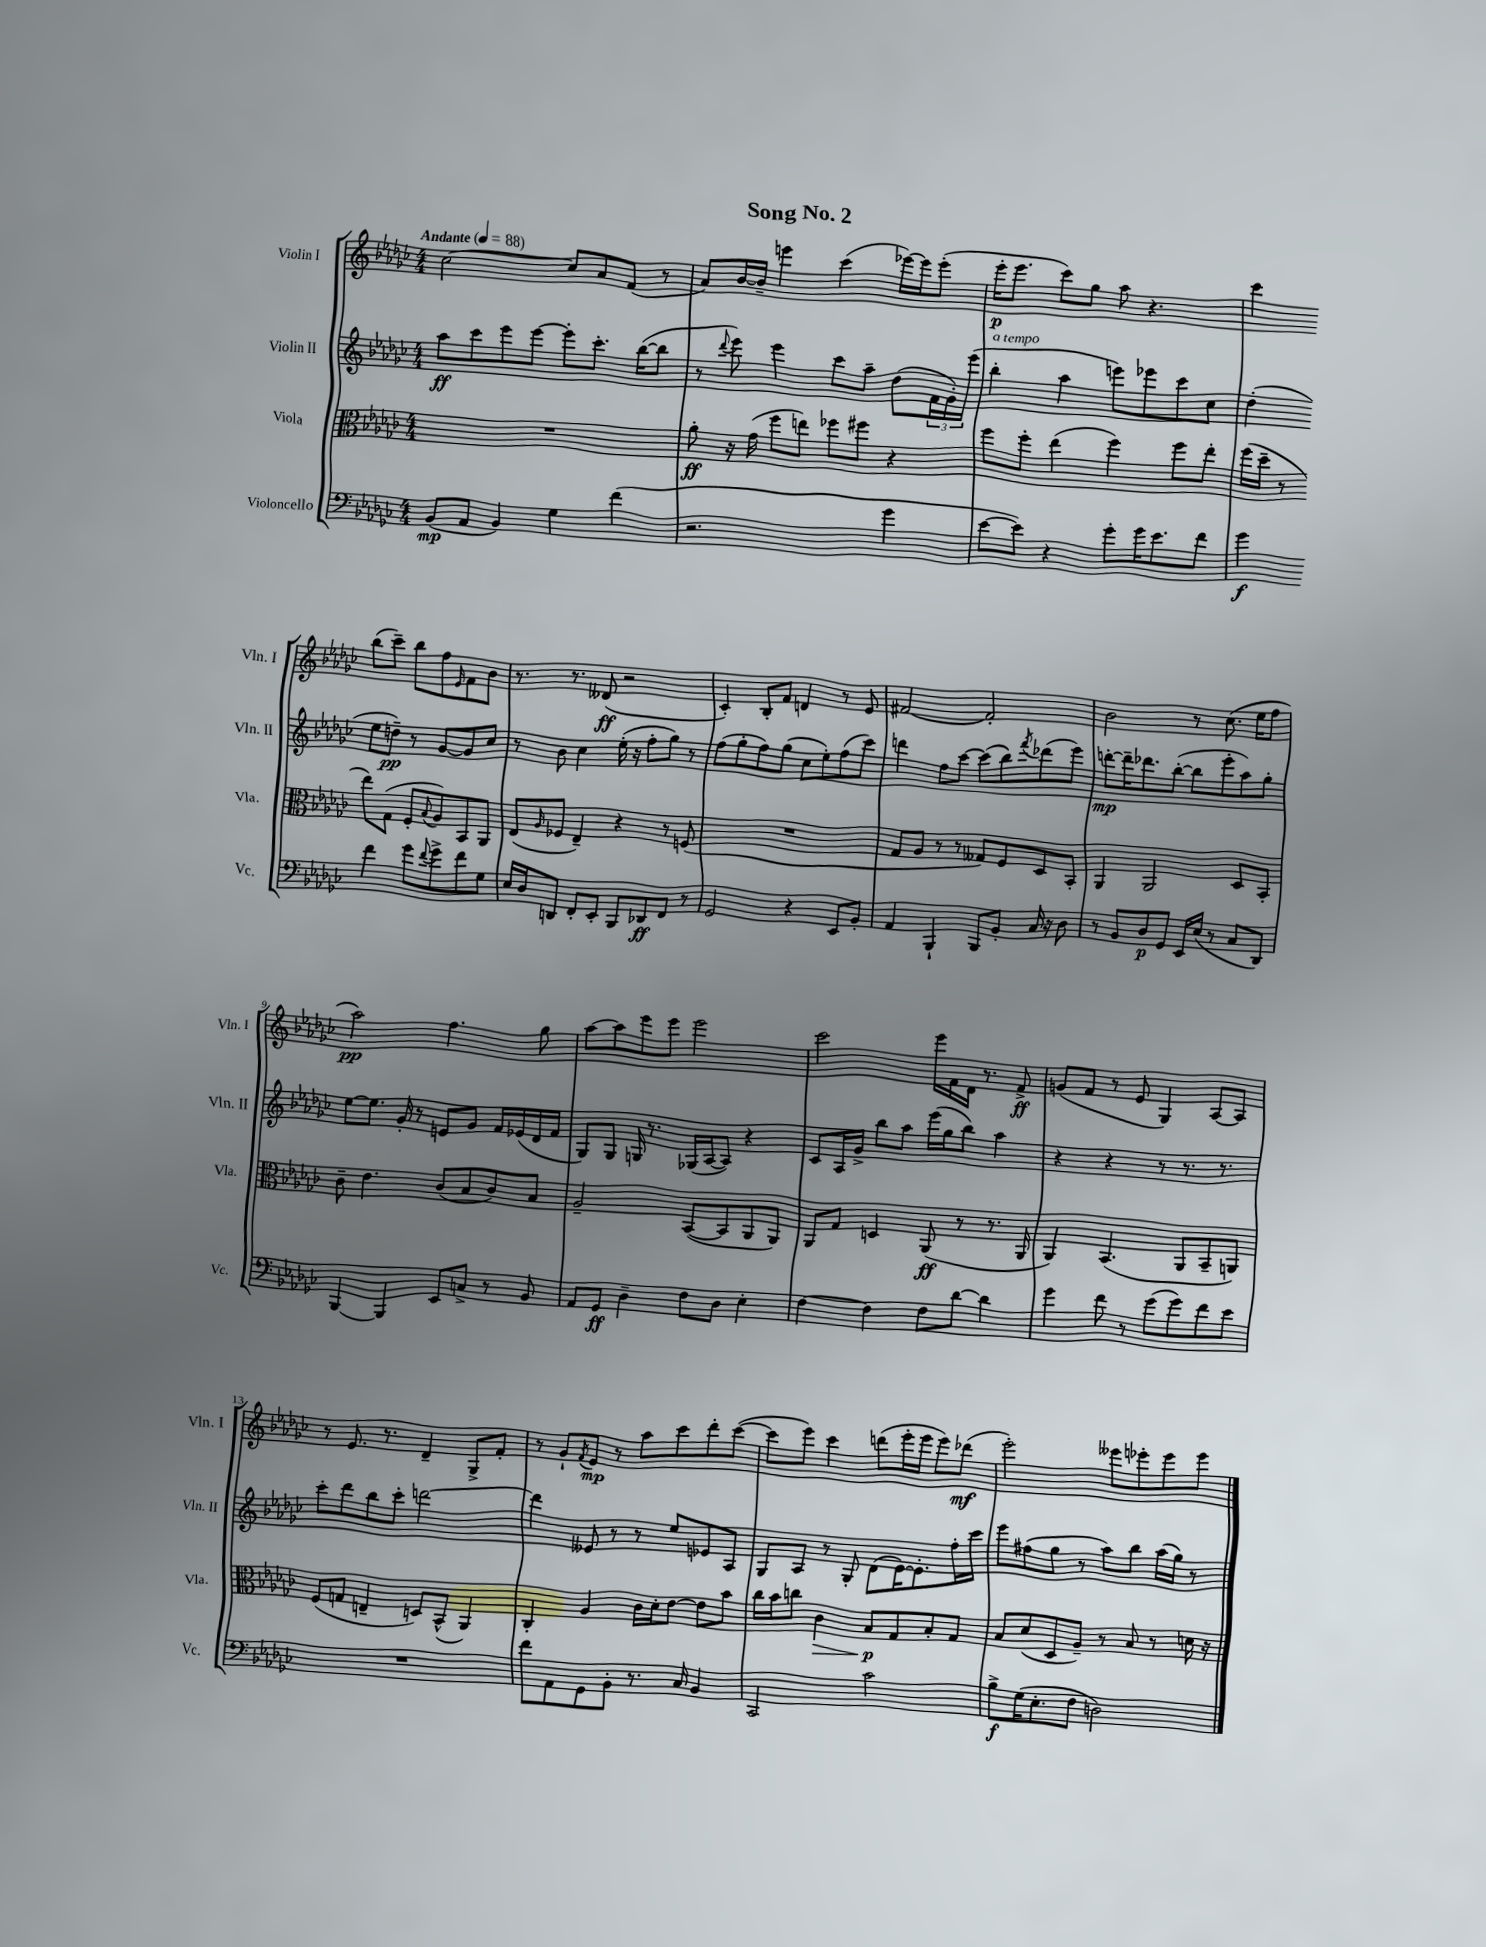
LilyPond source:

\header { title = "Song No. 2" }
<<
\new StaffGroup <<
\new Staff = "s0" \with { instrumentName = "Violin I" shortInstrumentName = "Vln. I" } {
    \clef treble \key ges \major \numericTimeSignature \time 4/4 \tempo "Andante" 4 = 88
    ces''2~ ces''8 aes'8 f'8( r8 |
    aes'8) bes'16~ bes'16-- e'''4 ces'''4( ees'''16~) ees'''16 ees'''8-.( |
    ees'''16-.\p ees'''8. ces'''8) ges''8 aes''8 r4. |
    ces'''4 bes''8( ces'''8--) bes''8 f''8 \grace { ees'16 } f'8 bes'8 |
    r8. r8. deses'8\ff( r2 |
    ces'4-.) bes8-. f'8 d'4 r8 ees'8 |
    fis'2~ fis'2-. |
    bes'2 r8 ces''8.( ees''16 f''8 |
    aes''2\pp) f''4. ges''8 |
    aes''8~ aes''8 ees'''8 ees'''8 ees'''2 |
    ces'''2 ees'''16 f'16 des'16 r8. f'8->\ff |
    g'8( f'8 r8 ees'8 ges4) aes8~ aes8 |
    r8 ees'8. r8. des'4-- ges8-> f'8-. |
    r8 ges'8-! \acciaccatura { f'8 } ees'8\mp r8 aes''8 ces'''8 des'''8-. ces'''8~( |
    ces'''8 ees'''8) ces'''4 d'''8( ees'''16-. ees'''16 ees'''8) des'''8\mf( |
    ees'''2-.) eeses'''8 ees'''8-. ees'''8 ees'''8 \bar "|." |
}
\new Staff = "s1" \with { instrumentName = "Violin II" shortInstrumentName = "Vln. II" } {
    \clef treble \key ges \major \numericTimeSignature \time 4/4
    aes''8\ff ces'''8 ees'''8 ees'''8~ ees'''8-. ces'''8.-. bes''16~( bes''8 |
    r8 \appoggiatura { des'''8 } ees'''8) ees'''4 ces'''8 aes''8-- des''8( \tuplet 3/2 { f'16 ges'16-.) ees'''16( } |
    bes''4-.^\markup { \italic "a tempo" } aes''4 e'''8) ees'''8 ces'''8 ces''8 |
    des''4-.( ees''8 d''8--\pp) r8 ges'8~ ges'8 ces''8 |
    r8 bes'8 ces''4 ees''16-.( r16 f''8-. ges''8) r8 |
    f''8( ges''8-. f''8) ges''8( ces''8 ees''8-.) f''8( ces'''8) |
    d'''4 f''8 ces'''8~ ces'''8( bes''8) \acciaccatura { f'''8 } des'''8( ees'''8) |
    d'''8~-.\mp d'''16-- des'''8. bes''8~-.( bes''8 ees'''8-. aes''8) ges''8-. |
    ees''8~ ees''8. ges'16-. r8 e'8 ges'8 f'16 ees'16( des'16 f'16 |
    ges8) ges8 g16 r8. ges16( aes16~ aes8) r4 |
    ces'8 aes16 ges'16-> bes''8 aes''8 ees'''16( ges''16 bes''8) aes''4 |
    r4 r4 r8 r8. r8. |
    ces'''8-. des'''8 bes''8 ces'''8-. d'''2~ |
    d'''4 eeses'8 r8 r8 ees''8 ees'8 aes8 |
    ges8 aes8 r8 ges8-. des'8( ees'16~) ees'8.-. f''16-. ces'''16 |
    ees'''8 fis''8( ges''8 r8 aes''8) bes''8 aes''16( ges''16) r8 \bar "|." |
}
\new Staff = "s2" \with { instrumentName = "Viola" shortInstrumentName = "Vla." } {
    \clef alto \key ges \major \numericTimeSignature \time 4/4
    R1 |
    aes'8-.\ff r16 ges'16( f''8 e''8) fes''8 fis''8 r4 |
    f''8 f''8-. ees''4( f''4) f''8 ees''8-. |
    f''16( des''16-- r8 ees''8) ges8( f8-. \appoggiatura { bes8 } aes8) bes,8 aes,8 |
    ees8( \grace { aes16 } fes8 ees4--) r4 r8 f8( |
    R1 |
    ges8 aes8 r8 r8 geses8) f8 des8 bes,8-. |
    aes,4 aes,2 des8 bes,8-. |
    ces'8-- ees'4. ces'8( bes8 ces'8) bes8 |
    aes2-- bes,8~( bes,8 aes,8 aes,8) |
    aes,8 ges8 d4 aes,8\ff( r8 r8. aes,16 |
    aes,4) bes,4.( aes,8 bes,8-- a,8) |
    f8( g8 e4-- d8) bes,8-^( aes,4) |
    ces4-. aes4 ces'16 des'16-. ees'8~ ees'8 bes'8 |
    ces''16 bes'16 c''8 ces'4\> bes8\p\! ges8 bes8-. ges8 |
    bes8 des'8( des8 aes8--) r8 bes8 r8 d'16 r16 \bar "|." |
}
\new Staff = "s3" \with { instrumentName = "Violoncello" shortInstrumentName = "Vc." } {
    \clef bass \key ges \major \numericTimeSignature \time 4/4
    bes,8\mp( aes,8 bes,4) ges4 f'4( |
    r2. ges'4 |
    ees'8~ ees'8) r4 ges'8-. ges'16 ees'8. f'8 |
    ges'4\f f'4 ges'8 \appoggiatura { f'8 } ges'8-> f'8 ges8 |
    ees16 des16 d,8 f,8-. ees,8-. bes,,8 des,8\ff f,8 r8 |
    ges,2 r4 ees,8 bes,8-. |
    aes,4 bes,,4-! bes,,8 bes,8-. ces16 r16 des8 |
    r8 bes,8 des8\p ges,8 ees,16 ees16( r8 ces8 des,8) |
    bes,,4~ bes,,4 ees,8 c8-> r8 bes,8 |
    aes,8 ges,8\ff des4-- f8 des8 ees4-. |
    f4~ f4 f8 des'8~ des'4 |
    ges'4 f'8 r8 ges'8( ges'8) f'8 ees'8 |
    R1 |
    f'8 aes,8 ges,8 bes,8-. r8. ces16 bes,4 |
    ces,2 ces'2 |
    bes8->\f ges16( ees8.-. f8 d2) \bar "|." |
}
>>
>>
